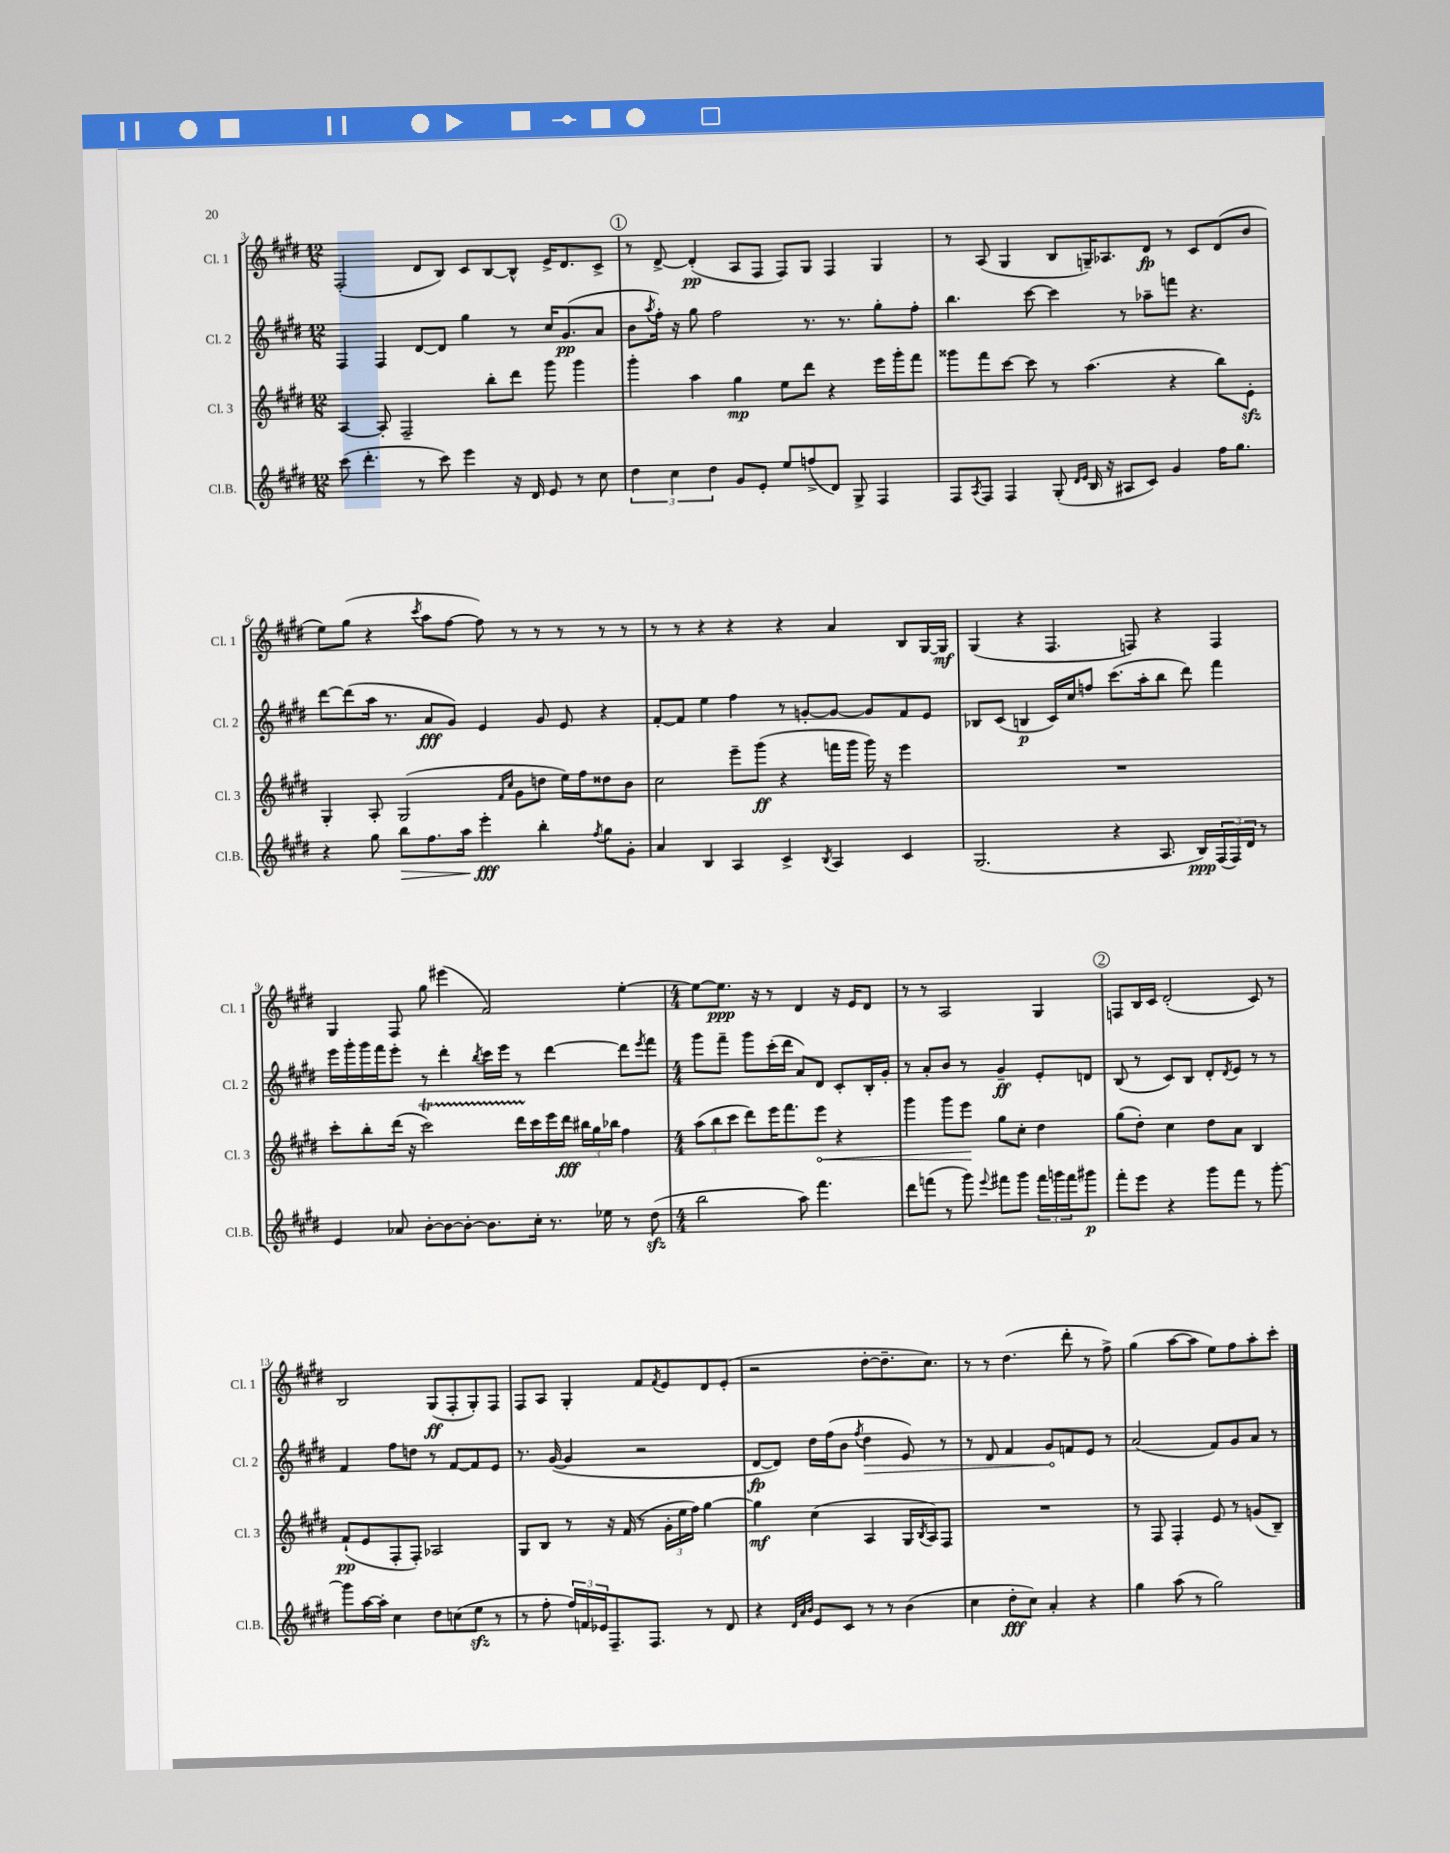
<<
\new StaffGroup <<
\new Staff = "s0" \with { instrumentName = "Cl. 1" shortInstrumentName = "Cl. 1" } {
    \clef treble \key e \major \numericTimeSignature \time 12/8
    fis2-.( dis'8 b8) cis'8 b8~ b8-^ e'16-> dis'8. cis'8-> |
    \mark \markup { \circle "1" } r8 dis'8~-> dis'4-.\pp( a8 fis8 fis8) gis8 fis4 gis4 |
    r8 a8( gis4 b8 g16--) aes8. dis'8\fp r8 cis'8 dis'8( b'8 |
    e''8) gis''8( r4 \acciaccatura { cis'''8 } a''8 fis''8~ fis''8) r8 r8 r8 r8 r8 |
    r8 r8 r4 r4 r4 a'4 b8 gis16~ gis16\mf |
    gis4( r4 fis4. f8) r4 f4 |
    gis4 fis8 gis''8 eis'''4( fis'2) e''4~-. |
    \numericTimeSignature \time 4/4 e''8~ e''8.\ppp r16 r8 dis'4 r16 e'16 dis'8 |
    r8 r8 a2 gis4 |
    \mark \markup { \circle "2" } f8 b16 cis'16 dis'2-.( cis'8) r8 |
    b2 gis8\ff( fis8-. gis8-.) fis8 |
    fis8 a8 gis4-. fis'8 \acciaccatura { fis'8 } e'8 dis'8 e'8-.( |
    r2 dis''8~-. dis''8.-- cis''8.) |
    r8 r8 dis''4.( dis'''8-. r8 fis''8->) |
    gis''4( a''8~ a''8 e''8) fis''8 a''8-. cis'''8-. \bar "|." |
}
\new Staff = "s1" \with { instrumentName = "Cl. 2" shortInstrumentName = "Cl. 2" } {
    \clef treble \key e \major \numericTimeSignature \time 12/8
    fis4 fis4 dis'8~ dis'8 gis''4 r8 cis''16 gis'8.\pp( a'8 |
    \mark \markup { \circle "1" } b'8 \acciaccatura { a''8 } fis''16-.) r16 gis''8 fis''2 r8. r8. gis''8-. fis''8-. |
    b''4. cis'''8~ cis'''4 r8 aes''8-- f'''8 r4. |
    dis'''8~ dis'''8( a''16 r8. a'8\fff gis'8) e'4 gis'8 e'8 r4 |
    fis'8~-. fis'8 e''4 fis''4 r8 g'8~-. g'8~ g'8 fis'8 e'8 |
    bes8 cis'8( b4\p cis'16) cis''16 f''8 cis'''8.( a''16-. b''8 dis'''8) fis'''4 |
    e'''16 gis'''16-. gis'''16 fis'''16 e'''8-. r8 dis'''4-. \acciaccatura { b''8 } cis'''16 e'''16 r8 dis'''4~ dis'''8 \acciaccatura { e'''8 } fis'''8 |
    \numericTimeSignature \time 4/4 gis'''8 fis'''8-- gis'''8 cis'''16-.( dis'''16 a'8) dis'8 cis'8-. b16-. gis'16-. |
    r8 a'8-. b'8 r8 gis'4--\ff e'8-. d'8 |
    \mark \markup { \circle "2" } b8( r8 cis'8) b8 dis'8-. \acciaccatura { dis'8 } e'8 r8 r8 |
    fis'4 fis''8 d''8 r8 fis'8~ fis'8 e'8 |
    r8. gis'16~( gis'4 r2 |
    dis'8~\fp dis'8) dis''16 fis''16( b'8 \acciaccatura { fis''8 } \once \override Hairpin.circled-tip = ##t dis''4\> e'8) r8 |
    r8 dis'8 fis'4 gis'8\! f'8 e'8 r8 |
    a'2( fis'8) gis'8 a'8 r8 \bar "|." |
}
\new Staff = "s2" \with { instrumentName = "Cl. 3" shortInstrumentName = "Cl. 3" } {
    \clef treble \key e \major \numericTimeSignature \time 12/8
    a4~ a8-. fis2-- b''8-. dis'''8 gis'''8 gis'''4 |
    \mark \markup { \circle "1" } gis'''4-. a''4 gis''4\mp e''8 dis'''8 r4 e'''16 gis'''16-. fis'''8 |
    gisis'''8 fis'''8 cis'''8~ cis'''8 r8 a''4.( r4 b''8) e'8-.\sfz |
    gis4-. a8-. gis2( \grace { fis'16 cis''16 } gis'8 d''8 e''16) fis''16 disis''8 b'8 |
    cis''2 e'''8-- gis'''8\ff( r4 f'''16 gis'''16 gis'''16) r16 e'''4 |
    R1. |
    cis'''8-. b''8-. dis'''16( r16 cis'''2\startTrillSpan) dis'''16 cis'''16\stopTrillSpan e'''16 dis'''16\fff \tuplet 3/2 { bis''16 gis''16 bes''16 } fis''4 |
    \numericTimeSignature \time 4/4 \tuplet 3/2 { a''8( b''8 cis'''8 } dis'''8) e'''16 fis'''8. \once \override Hairpin.circled-tip = ##t e'''8\< r4 |
    gis'''4 gis'''8 e'''8\! gis''8 cis''8-. dis''4 |
    \mark \markup { \circle "2" } gis''8( dis''8-.) cis''4 dis''8 a'8 b4 |
    fis'8-!\pp( e'8 fis8-. fis8-.) aes2 |
    gis8 b8 r8 r16 fis'16( r8 \tuplet 3/2 { gis'16-. e''16 fis''16) } gis''4~ |
    gis''4\mf cis''4( a4 gis16 \acciaccatura { b8 } a16) fis8 |
    R1 |
    r8 fis8 fis4-. e'8 r8 g'8( b8--) \bar "|." |
}
\new Staff = "s3" \with { instrumentName = "Cl.B." shortInstrumentName = "Cl.B." } {
    \clef treble \key e \major \numericTimeSignature \time 12/8
    cis'''8( dis'''4.-. r8 cis'''8) e'''4 r16 dis'16 e'8 r8 cis''8 |
    \mark \markup { \circle "1" } \tuplet 3/2 { dis''4 cis''4 dis''4 } gis'8 e'8-. e''8 f''8->( dis'8) gis8-> fis4 |
    fis8 \acciaccatura { a8 } fis8 fis4 gis8-.( \grace { dis'16 e'16 } b16 r16 ais8 cis'8) gis'4 fis''16 gis''8. |
    r4 gis''8 b''8\> fis''8. a''16 e'''4-.\fff\! b''4-. \acciaccatura { fis''8 } gis''8 gis'8-. |
    a'4 b4 a4 cis'4-> \acciaccatura { b8 } a4 cis'4 |
    gis2.( r4 a8. b16\ppp) \tuplet 3/2 { fis16( fis16) dis'16 } r8 |
    e'4 aes'8 b'8~-. b'8~ b'8~-. b'8. cis''16-. r8. ees''16 r8 dis''8\sfz( |
    \numericTimeSignature \time 4/4 b''2 a''8) fis'''4. |
    dis'''8 f'''8( r8 gis'''8) \appoggiatura { e'''8 } fis'''8 gis'''8 \tuplet 3/2 { fis'''16 g'''16 fis'''16 } gis'''8\p |
    \mark \markup { \circle "2" } fis'''8-. e'''8 r4 gis'''8 fis'''8 r8 gis'''8~-. |
    gis'''8 a''16~ a''16-. cis''4 dis''8 c''8( e''8\sfz r8 |
    r8 fis''8-. \tuplet 3/2 { fis''16) f'16 ees'16 } fis8.-- fis8. r8 dis'8 |
    r4 \grace { dis'32 a'32 b'32 } e'8 cis'8 r8 r8 b'4( |
    cis''4 dis''8-.\fff cis''8) a'4-. r4 |
    gis''4 a''8( r8 gis''2) \bar "|." |
}
>>
>>
